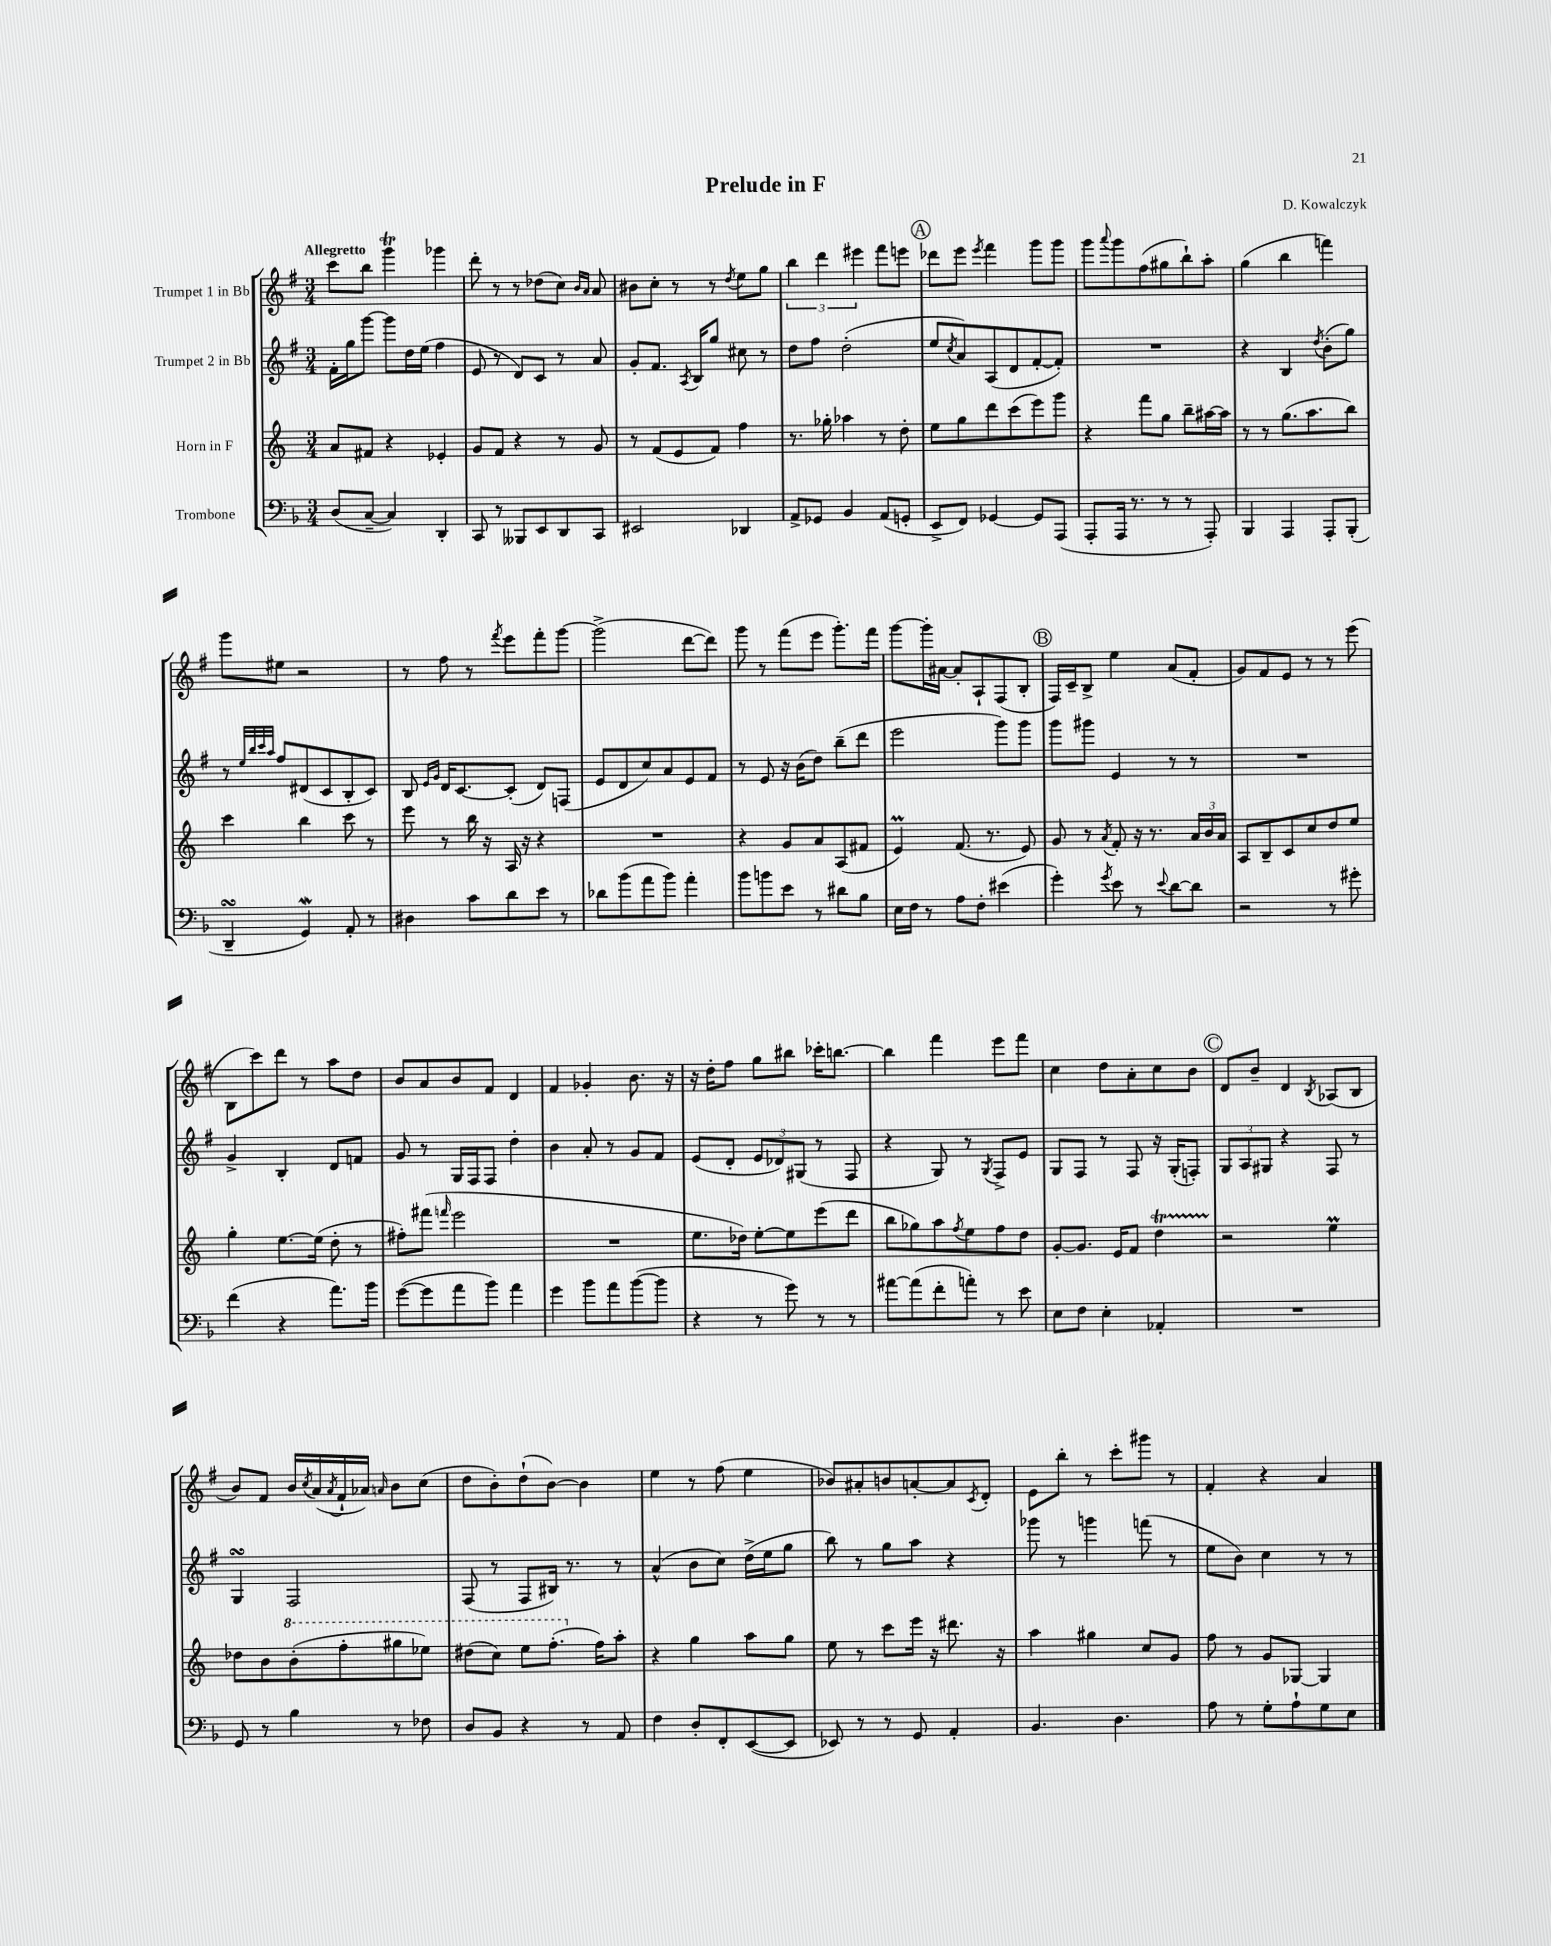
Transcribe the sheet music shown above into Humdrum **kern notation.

**kern	**kern	**kern	**kern
*staff4	*staff3	*staff2	*staff1
*clefF4	*clefG2	*clefG2	*clefG2
*k[b-]	*k[]	*k[f#]	*k[f#]
*M3/4	*M3/4	*M3/4	*M3/4
(8D/L	8a/L	16f#'\LL	8ccc\L
.	.	16gg\J	.
[8C~/J	8f#/J	[8ggg\J	8bb\J
4C/])	4r	8ggg\]L	4ggg\
.	.	16dd\L	.
.	.	(16ee\JJ	.
4DD'/	4e-'/	4ff#\	4ggg-\
=	=	=	=
8CC/	8g/L	8e/	8ddd'\
8r	8f/J	8r	8r
8BBB--/L	4r	8d/L)	8r
8EE/	.	8c/J	(8dd-\L
8DD/	8r	8r	8cc\J)
.	.	.	16qqb/LL
.	.	.	16qqa/JJ
8CC/J	8g/	8a/	8a/
=	=	=	=
2EE#/	8r	8g'/L	8b#\L
.	(8f/L	8.f#/J	8cc'\J
.	8e/	.	8r
.	.	8qA/	.
.	.	16B/LK	.
.	8f/J)	8gg/J	8r
.	.	.	8qdd/
4DD-/	4ff\	8cc#\	8ee\L
.	.	8r	8gg\J
=	=	=	=
8AA^/L	8.r	8dd\L	6bb\
8GG-/J	.	8ff#\J	.
.	.	.	6ddd\
.	16gg-'\	.	.
4BB-/	4aa-\	(2dd'\	.
.	.	.	6eee#\
(8AA/L	8r	.	8fff#\L
8GG'/J	8dd'\	.	8eee\J
=	=	=	=
8EE^/L	8ee\L	8ee/L	8ddd-\L
.	.	8qcc/	.
8FF/J)	8gg\	8a/)	8eee\J
.	.	.	8qeee/
[4GG-/	8ddd\	(8A/	4fff#\
.	(8ccc\	8d/	.
8GG-/]L	8eee\)	[8f#'/	8ggg\L
(8AAA/J	8ggg\J	8f#'/]J)	8ggg\J
=	=	=	=
8AAA'/L	4r	2.r	8ggg\L
.	.	.	8qqaaa/
16AAA/Jk	.	.	8ggg\
8.r	.	.	.
.	8fff\L	.	(8ff#\
8r	8gg\J	.	8gg#\
8r	8bb~\L	.	8bb`\)
8AAA'/)	[16aa#\L	.	8aa'\J
.	16aa#\]JJ	.	.
=	=	=	=
4BBB-/	8r	4r	(4gg\
.	8r	.	.
4AAA/	(8.gg\L	4B/	4bb\
.	8.aa\	.	.
.	.	8qdd/	.
8AAA'/L	.	(8b'\L	4fff\)
(8BBB-'/J	8bb\J)	8gg\J)	.
=	=	=	=
4DD~/	4ccc\	8r	8ggg\L
.	.	32qqee/LLL	.
.	.	32qqbb/	.
.	.	32qqccc/	.
.	.	32qqaa/JJJ	.
.	.	8ff#/L	8ee#\J
4GG/)	4bb\	(8d#/	2r
.	.	8c/	.
8AA'/	8ccc\	8B'/	.
8r	8r	8c/J)	.
=	=	=	=
4D#\	8eee\	8B/	8r
.	.	16qqe/LL	.
.	.	16qqg/JJ	.
.	8r	16d/LK	8ff#\
.	.	[8.c/	.
8c\L	16bb\	.	8r
.	16r	.	.
.	.	.	8qfff#/
8d\	16A/	(8c'/]J	8eee\L
.	16r	.	.
8e\J	4r	8d/L)	8fff#'\
8r	.	(8F/J	[8ggg\J
=	=	=	=
8d-\L	2.r	8e/L	(2ggg^\]
(8b-\	.	8d/	.
8a\	.	8cc/)	.
8b-\J)	.	8a/	.
4a'\	.	8e/	[8ddd\L
.	.	8f#/J	8ddd\]J)
=	=	=	=
8b-\L	4r	8r	8ggg\
8b\	.	8e/	8r
8e\J	8g/L	16r	(8fff#\L
.	.	(16b\LK	.
8r	8a/	8dd\J)	8eee\J
8d#\L	(8A/	(8bb~\L	8.ggg'\L)
8B-\J	8f#/J	8ddd\J	.
.	.	.	16fff#\Jk
=	=	=	=
16E\LL	4e/)	2eee\	[8ggg\L
16F\JJ	.	.	.
8r	.	.	16ggg'\]L
.	.	.	[16a#\JJ
8A\L	(8.f/	.	8a#'/]L
8F'\J	.	.	8A`/
.	8.r	.	.
(4e#\	.	8ggg\L)	(8F#/
.	8e/)	8ggg\J	8B'/J
=	=	=	=
4g'\)	8g/	8ggg\L	16F#/LL)
.	.	.	16c~/J
.	8r	8ggg#\J	8B^/J
8qg/	8qa/	.	.
8e\	8f'/	4e/	4ee\
8r	16r	.	.
.	8.r	.	.
8qqe/	.	.	.
[8d\L	.	8r	(8a/L
8d\]J	24a/LL	8r	8f#'/J
.	24b/	.	.
.	24a/JJ	.	.
=	=	=	=
2r	8A/L	2.r	8g/L)
.	8B~/	.	8f#/
.	8c/	.	8e/J
.	8cc/	.	8r
8r	8dd/	.	8r
8g#'\	8ee/J	.	(8eee\
=	=	=	=
(4f\	4gg'\	4g^/	8B\L
.	.	.	8ccc\)
4r	[8.ee\L	4B'/	8ddd\J
.	.	.	8r
.	(16ee\]Jk	.	.
8.a\L)	8dd'\	8d/L	8aa\L
.	8r	8f/J	8dd\J
16b-\Jk	.	.	.
=	=	=	=
([8g\L	8ff#'\L)	8g/	8b/L
8g\]	(8fff#\J	8r	8a/
.	16qqfff/	.	.
8a\	2eee\	16G/LL	8b/
.	.	16F#/J	.
8b-\J)	.	8F#/J	8f#/J
4a\	.	4dd'\	4d/
=	=	=	=
4g\	2.r	4b\	4f#/
8b-\L	.	8a'/	4g-'/
8a\	.	8r	.
([8b-\	.	8g/L	8.b\
8b-\]J	.	8f#/J	.
.	.	.	16r
=	=	=	=
4r	8.ee\L	(8e/L	16r
.	.	.	16dd'\LK
.	.	8d'/J	8ff#\J
.	16dd-\Jk)	.	.
8r	[8ee'\L	12e/L	8gg\L
.	.	12d-/)	.
8g\)	8ee\]	.	8bb#\J
.	.	(12G#/J	.
8r	(8eee\	8r	16ccc-'\LK
.	.	.	[8.bb\J
8r	8ddd\J	8F#/	.
=	=	=	=
[8a#\L	8bb\L	4r	4bb\]
(8a#\]	8gg-\)	.	.
8f'\	8aa\	8G/)	4fff#\
.	8qff/	.	.
8a'\J)	8ee\	8r	.
.	.	8qG/	.
8r	8ff\	8F#^/L	8eee\L
8e\	8dd\J	8e/J	8fff#\J
=	=	=	=
8E\L	[8g'/L	8G/L	4cc\
8F\J	8.g/]J	8F#/J	.
4E'\	.	8r	8dd\L
.	16e/LK	.	.
.	8f/J	8F#/	8a'\
4AA-'/	4dd\	16r	8cc\
.	.	(16G'/LK	.
.	.	8F'/J)	8b\J
=	=	=	=
2.r	2r	12G/L	8d/L
.	.	12A/	.
.	.	.	8b~/J
.	.	12G#/J	.
.	.	4r	4d/
.	.	.	8qB/
.	4ee\	8F#/	(8A-/L
.	.	8r	8B/J
=	=	=	=
8GG/	8dd-\L	4G/	8b/L)
8r	8b\	.	8f#/J
4B-\	(8bb'\	2F#/	16b/LL
.	.	.	8qcc/
.	.	.	(16a/
.	.	.	8qa/
.	8fff'\	.	16f#`/
.	.	.	16a-/JJ)
.	.	.	16qqa/
8r	8ggg#\	.	8b\L
8F-\	8eee-\J)	.	(8cc\J
=	=	=	=
8D/L	(8ddd#\L	(8F#/	8dd\L
8BB-/J	8ccc\J)	8r	8b'\)
4r	8eee\L	8F#/L	(8dd`\
.	(8.fff'\J	16B#/Jk)	[8b\J)
.	.	8.r	.
8r	.	.	4b\]
.	16ff\LK)	.	.
8AA/	8aa'\J	8r	.
=	=	=	=
4F\	4r	(4a^^/	4ee\
8D'/L	4gg\	8b\L	8r
8FF'/	.	8cc\J)	(8ff#\
([8EE/	8aa\L	(16dd^\LL	4ee\
.	.	16ee\J	.
8EE/]J	8gg\J	8gg\J	.
=	=	=	=
8EE-/)	8ee\	8bb\)	8b-/L)
8r	8r	8r	8a#'/
8r	8ccc\L	8gg\L	8b/
8GG/	16eee\Jk	8aa\J	[8a'/
.	16r	.	.
4AA'/	8.ddd#\	4r	8a/]
.	.	.	8qc/
.	.	.	8d'/J
.	16r	.	.
=	=	=	=
4.BB-/	4aa\	8ggg-\	8e\L
.	.	8r	8bb'\J
.	4gg#\	4ggg\	8r
4.D\	.	.	8ccc'\L
.	8cc/L	(8fff\	8ggg#\J
.	8g/J	8r	8r
=	=	=	=
8A\	8ff\	8ee\L	4f#'/
8r	8r	8b\J)	.
8G'\L	8g/L	4cc\	4r
8A`\	[8G-/J	.	.
8G\	4G-/]	8r	4a/
8E\J	.	8r	.
==	==	==	==
*-	*-	*-	*-
